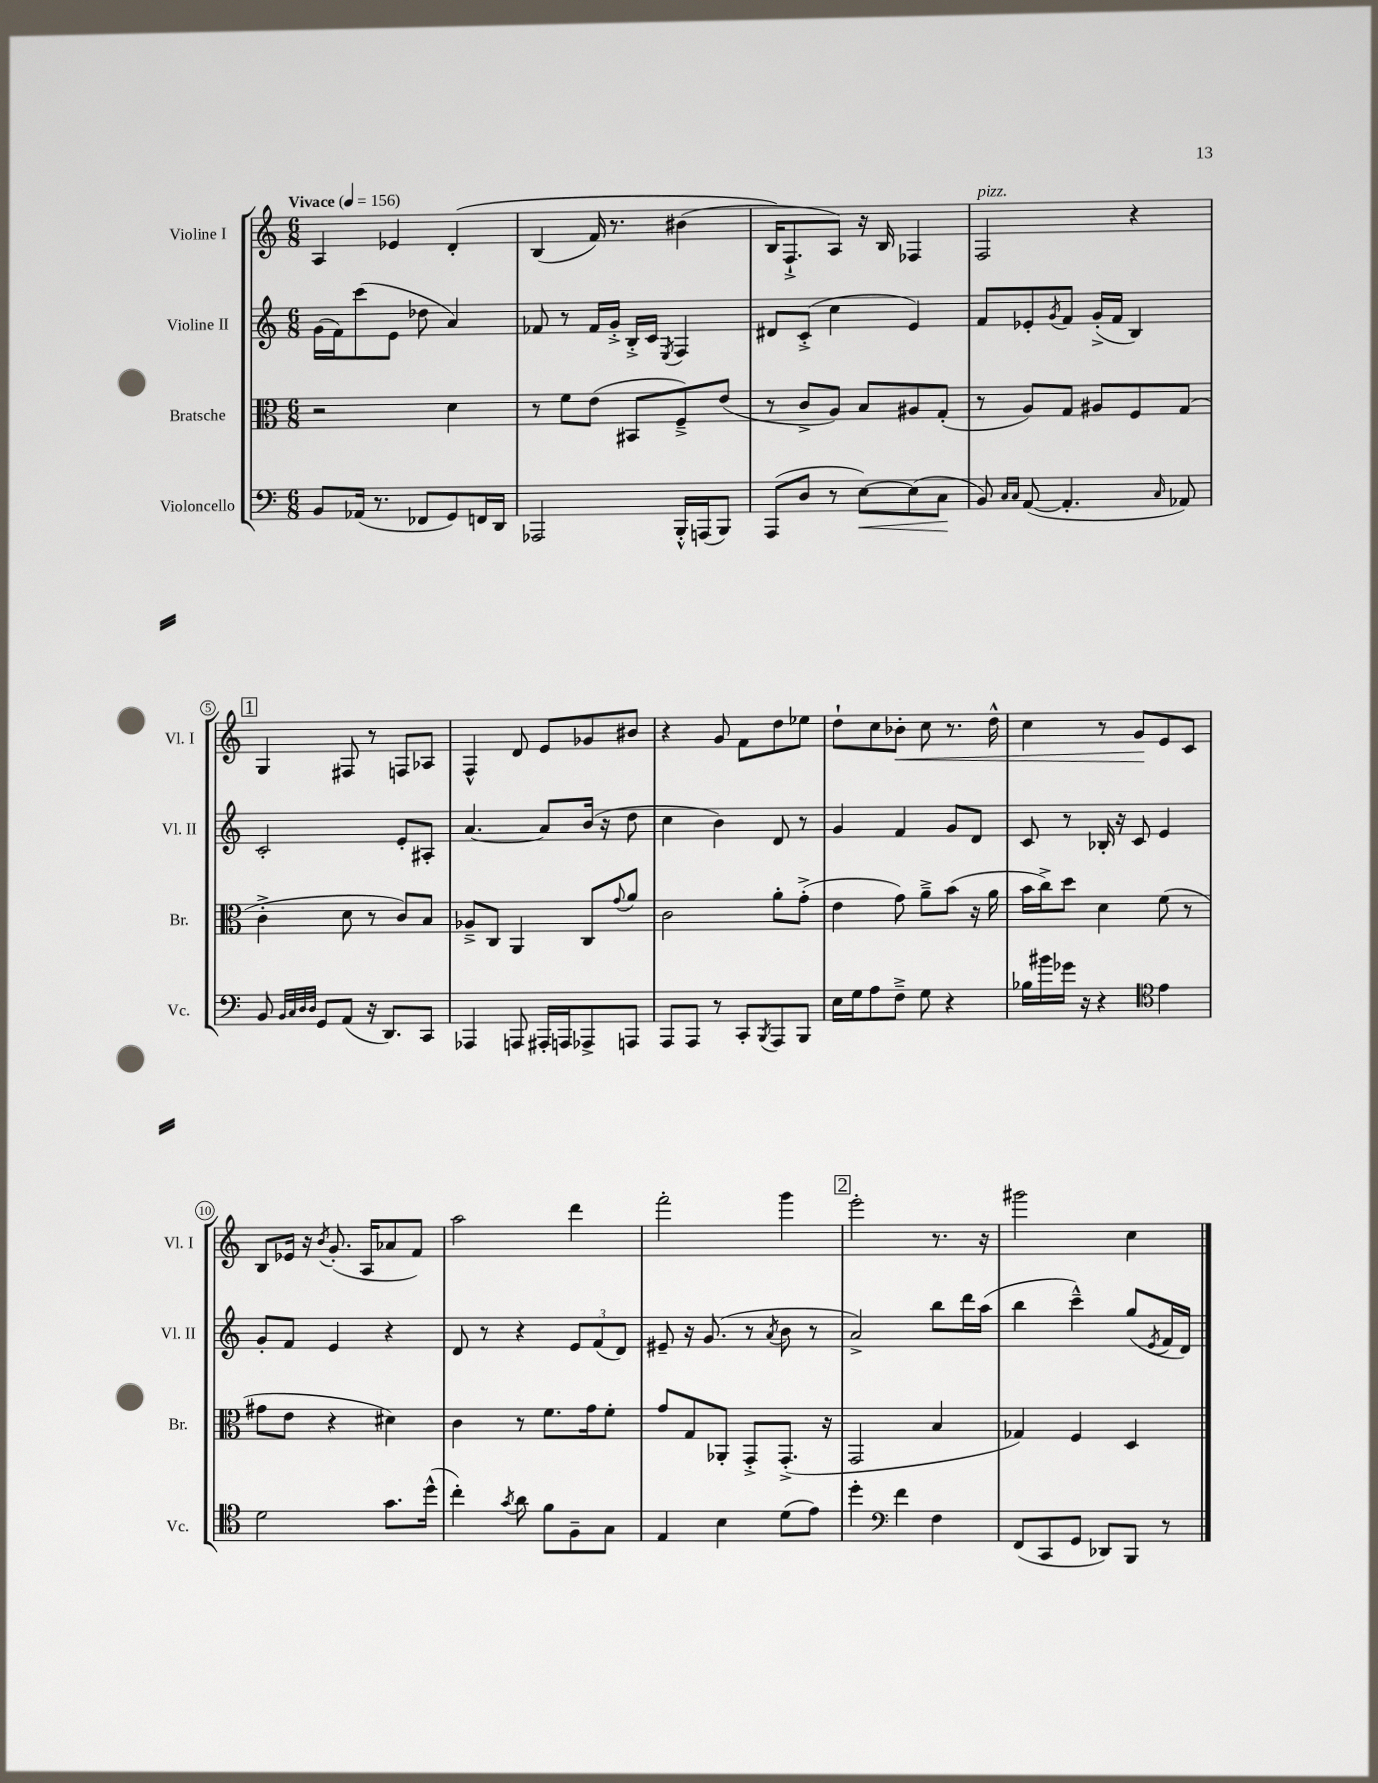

**kern	**kern	**kern	**kern
*staff4	*staff3	*staff2	*staff1
*clefF4	*clefC3	*clefG2	*clefG2
*k[]	*k[]	*k[]	*k[]
*M6/8	*M6/8	*M6/8	*M6/8
*MM156	*MM156	*MM156	*MM156
8BB	2r	(16g	4A
.	.	16f)	.
(16AA-	.	(8ccc	.
8.r	.	.	.
.	.	8e	4e-
8FF-	.	8dd-	.
8GG)	4d	4a)	&(4d'
16FF	.	.	.
16DD	.	.	.
=	=	=	=
2AAA-	8r	8f-	(4B
.	8f	8r	.
.	(8e	16f-	16f)
.	.	16g'^	8.r
.	8BB#	16B'^	.
.	.	16c	.
.	.	8qE	.
16BBB'^^	8F~^)	4F	(4b#
(16AAA	.	.	.
8BBB)	(8e	.	.
=	=	=	=
(8AAA	8r	8d#	16B&)
.	.	.	8.F`^
8D	8c^	(8c'^	.
8r	8A)	4cc	8A)
[8E)	8B	.	16r
.	.	.	16B
(8E]	8A#	4e)	4F-
8C	(8G'	.	.
=	=	=	=
8BB)	8r	8f	2F
16qqC	.	.	.
16qqC	.	.	.
([8AA	8A)	8e-'	.
.	.	8qg	.
4.AA']	8G	8f	.
.	8A#	(16g'^	.
.	.	16f	.
.	8F	4B)	4r
16qqC	.	.	.
8AA-)	(8G	.	.
=	=	=	=
8BB	4c'^	2c'	4G
32qqBB	.	.	.
32qqC	.	.	.
32qqD	.	.	.
32qqD	.	.	.
8GG	.	.	.
(8AA	8d	.	8F#
16r	8r	.	8r
8.DD)	.	.	.
.	8c)	8e'	8F
8CC	8B	8A#'	8A-
=	=	=	=
4AAA-	8A-~^	[4.a	4F^^
.	8C	.	.
8AAA	4AA	.	8d
16AAA#'	.	8a]	8e
16AAA	.	.	.
8AAA-^	8C	(16b	8g-
.	.	16r	.
.	8qqg	.	.
8AAA	8a	8dd	8b#
=	=	=	=
8AAA	2c	4cc	4r
8AAA	.	.	.
8r	.	4b)	8g
8CC'	.	.	8f
8qBBB	.	.	.
8AAA	8a'	8d	8dd
8BBB	(8g'^	8r	8ee-
=	=	=	=
16E	4e	4g	8dd`
16G	.	.	.
8A	.	.	8cc
8F~^	8g)	4f	8b-'
8G	8a~^	.	8cc
4r	(8b	8g	8.r
.	16r	8d	.
.	16a	.	16dd^^
=	=	=	=
16B-	16b	8c	4cc
16b#	16cc^)	.	.
16g-	8dd	8r	.
16r	.	.	.
4r	4d	16B-'	8r
.	.	16r	.
.	.	8c	8g
*clefC4	*	*	*
4e	(8f	4e	8e
.	8r	.	8c
=	=	=	=
2d	8g#	8g'	8B
.	8e	8f	16e-
.	.	.	16r
.	.	.	8qb
.	4r	4e	(8.g'
.	.	.	16A
8.g	4d#)	4r	8a-
.	.	.	8f)
(16dd^^	.	.	.
=	=	=	=
4cc')	4c	8d	2aa
.	.	8r	.
8qg	.	.	.
8a	8r	4r	.
8f	8.f	.	.
8F~	.	12e	4ddd
.	16g	.	.
.	.	(12f	.
8G	8f'	.	.
.	.	12d)	.
=	=	=	=
4E	8g	8e#~	2fff'
.	8G	16r	.
.	.	(8.g	.
4B	8AA-'	.	.
.	8GG'^	8r	.
.	.	8qa	.
(8d	(8.GG'^	8b	4ggg
8e)	.	8r	.
.	16r	.	.
=	=	=	=
4dd'	2GG	2a^)	2eee'
*clefF4	*	*	*
4f	.	.	.
4F	4B	8bb	8.r
.	.	16ddd	.
.	.	(16aa	16r
=	=	=	=
(8FF	4G-)	4bb	2ggg#
8CC	.	.	.
8GG	4F	4ccc~^^)	.
8DD-)	.	.	.
8BBB	4D	(8gg	4cc
.	.	8qe	.
8r	.	16f	.
.	.	16d)	.
==	==	==	==
*-	*-	*-	*-
